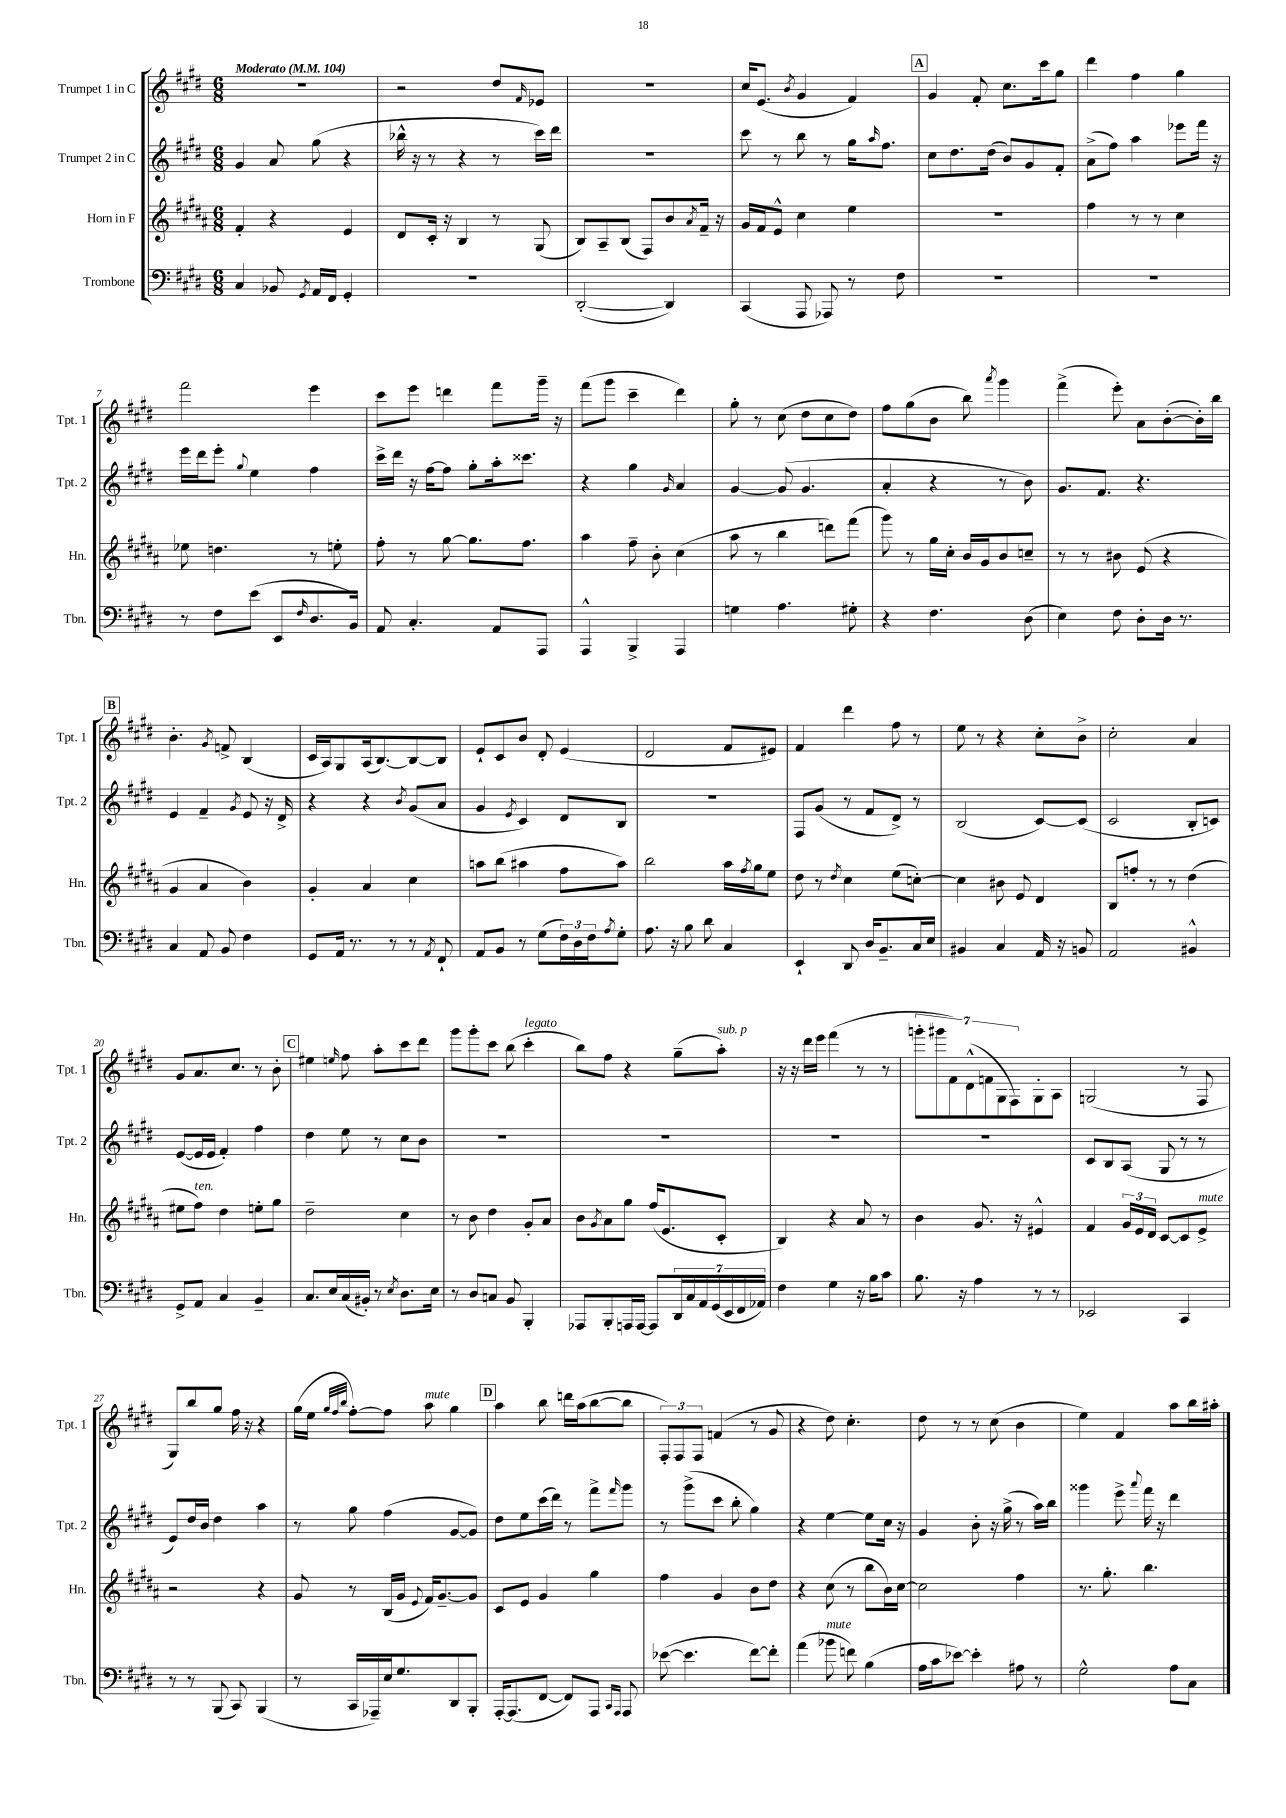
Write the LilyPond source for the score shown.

<<
\new StaffGroup <<
\new Staff = "s0" \with { instrumentName = "Trumpet 1 in C" shortInstrumentName = "Tpt. 1" } {
    \clef treble \key e \major \numericTimeSignature \time 6/8 \tempo "Moderato" 4 = 104
    R2. |
    r2 dis''8 \grace { fis'16 } ees'8 |
    R2. |
    cis''16 e'8.( \acciaccatura { b'8 } gis'4 fis'4) |
    \mark \markup { \box "A" } gis'4 fis'8-. cis''8. cis'''16 gis''8 |
    dis'''4 fis''4 gis''4 |
    fis'''2 e'''4 |
    cis'''8 e'''8 d'''4 fis'''8 gis'''16-- r16 |
    fis'''8( gis'''8 cis'''4-- dis'''4) |
    gis''8-. r8 cis''8( dis''8 cis''8 dis''8) |
    fis''8 gis''8( b'8 b''8) \acciaccatura { a'''8 } gis'''4 |
    fis'''4->( e'''8-.) a'8 b'8~-.( b'16-.) b''16 |
    \mark \markup { \box "B" } b'4.-. \acciaccatura { gis'8 } f'8-> b4( |
    cis'16 a16) gis8 a16( b8.~) b8~ b8 |
    e'8-! cis'8 b'8 dis'8-. e'4( |
    dis'2 fis'8 eis'8) |
    fis'4 dis'''4 fis''8 r8 |
    e''8 r8 r4 cis''8-. b'8-> |
    cis''2-. a'4 |
    gis'8 a'8. cis''8. r8 b'8-. |
    \mark \markup { \box "C" } eis''4 \grace { e''16 } fis''8 a''8-. cis'''8 dis'''8 |
    gis'''8 gis'''8-. cis'''8 b''8( cis'''4-.^\markup { \italic "legato" } |
    b''8) fis''8 r4 gis''8--( a''8-.^\markup { \italic "sub. p" }) |
    r16 r16 dis'''16 e'''16 fis'''4( r8 r8 |
    \tuplet 7/4 { g'''8-. gis'''8 fis'8) dis'8-^( f'8 gis8 fis8) } gis8-. a8 |
    g2( r8 fis8 |
    gis8) b''8 gis''8 fis''16 r16 r4 |
    gis''16( e''16 \grace { gis''32 fis''32 b''32 } fis''8~-.) fis''8 a''8^\markup { \italic "mute" } gis''4 |
    \mark \markup { \box "D" } a''4 b''8 d'''16 a''16( b''8~ b''8 |
    \tuplet 3/2 { fis8-.) fis8 fis8 } f'4( r8 gis'8 |
    r4 dis''8) cis''4.-. |
    dis''8 r8 r8 cis''8( b'4 |
    e''4) fis'4 a''8 b''16 ais''16-. \bar "|." |
}
\new Staff = "s1" \with { instrumentName = "Trumpet 2 in C" shortInstrumentName = "Tpt. 2" } {
    \clef treble \key e \major \numericTimeSignature \time 6/8
    gis'4 a'8 gis''8( r4 |
    bes''16-^ r16 r8 r4 r8 cis'''16) dis'''16 |
    R2. |
    cis'''8 r8 b''8 r8 gis''16 \grace { a''16 } fis''8. |
    \mark \markup { \box "A" } cis''8 dis''8. dis''16( b'8) gis'8 fis'8-. |
    a'8->( fis''8) a''4 ees'''8 fis'''16 r16 |
    e'''16 dis'''16 e'''8-. \appoggiatura { gis''8 } e''4 fis''4 |
    cis'''16-> dis'''16 r16 fis''16~ fis''8 gis''8-. a''16-. cisis'''8. |
    r4 gis''4 \grace { gis'16 } a'4 |
    gis'4~ gis'8( gis'4. |
    a'4-. r4 r8 b'8) |
    gis'8. fis'8. r4. |
    \mark \markup { \box "B" } e'4 fis'4-- \acciaccatura { gis'8 } e'8 r16 dis'16-> |
    r4 r4 \acciaccatura { b'8 } gis'8( a'8 |
    gis'4 \acciaccatura { e'8 } cis'4) dis'8 b8 |
    R2. |
    fis8 gis'8( r8 fis'8 dis'8->) r8 |
    b2( cis'8~) cis'8( |
    cis'2 b8-. c'8) |
    e'8~( e'16 e'16 fis'4-.) fis''4 |
    \mark \markup { \box "C" } dis''4 e''8 r8 cis''8 b'8 |
    R2. |
    R2. |
    R2. |
    R2. |
    cis'8 b8 a8( gis8 r8 r8 |
    e'8) dis''16 b'16 dis''4 a''4 |
    r8 gis''8 fis''4( gis'8~ gis'8) |
    \mark \markup { \box "D" } dis''8 e''8 cis'''16( dis'''16) r8 fis'''8-> \grace { fis'''16 } gis'''8 |
    r8 gis'''8->( cis'''8 b''8-. gis''4) |
    r4 e''4~ e''8 cis''16 r16 |
    gis'4 b'8-. r16 gis''16->( r8 a''16) b''16 |
    gisis'''4 e'''8-> \appoggiatura { a'''8 } fis'''16 r16 dis'''4 \bar "|." |
}
\new Staff = "s2" \with { instrumentName = "Horn in F" shortInstrumentName = "Hn." } {
    \clef treble \key b \major \numericTimeSignature \time 6/8
    fis'4-. r4 e'4 |
    dis'8 cis'16-. r16 b4 r8 gis8( |
    b8) ais8-- b8( fis8) b'8 \acciaccatura { ais'8 } fis'16-- r16 |
    gis'16 fis'16 e'8-^ cis''4 e''4 |
    \mark \markup { \box "A" } R2. |
    fis''4 r8 r8 cis''4 |
    ees''8 d''4. r8 e''8-. |
    fis''8-. r8 gis''8~ gis''8. fis''8. |
    ais''4 fis''8-- b'8-. cis''4( |
    ais''8 r8 b''4 d'''8) fis'''8( |
    gis'''8) r8 gis''16 cis''16-. b'16 gis'16 b'8 c''8-- |
    r8 r8 bis'8 e'8( r4 |
    \mark \markup { \box "B" } gis'4 ais'4 b'4) |
    gis'4-. ais'4 cis''4 |
    a''8 b''8( ais''4 fis''8 ais''8) |
    b''2 ais''16 \acciaccatura { fis''8 } gis''16 e''8 |
    dis''8 r8 \acciaccatura { dis''8 } cis''4 e''8( c''8~-.) |
    c''4 bis'8 e'8 dis'4 |
    b8 f''8-. r8 r8 dis''4( |
    eis''8 fis''8^\markup { \italic "ten." }) dis''4 e''8-. gis''8 |
    \mark \markup { \box "C" } dis''2-- cis''4 |
    r8 b'8 dis''4 gis'8-. ais'8 |
    b'8 \acciaccatura { gis'8 } ais'8 gis''8 fis''16( e'8. cis'8-. |
    b4) r4 ais'8 r8 |
    b'4 gis'8. r16 eis'4-^ |
    fis'4 \tuplet 3/2 { gis'16 e'16 dis'16 } cis'8~ cis'8 e'8->^\markup { \italic "mute" } |
    r2 r4 |
    gis'8 r8 b16( gis'16 \appoggiatura { e'8 } fis'16) gis'8.~-- gis'8 |
    \mark \markup { \box "D" } cis'8 e'8 gis'4 gis''4 |
    fis''4 gis'4 b'8 dis''8 |
    r4 cis''8( r8 b''8 b'16) cis''16~ |
    cis''2 fis''4 |
    r8. gis''8.-. b''4. \bar "|." |
}
\new Staff = "s3" \with { instrumentName = "Trombone" shortInstrumentName = "Tbn." } {
    \clef bass \key e \major \numericTimeSignature \time 6/8
    cis4 bes,8 \acciaccatura { gis,8 } a,16 fis,16 gis,4-. |
    R2. |
    dis,2~-.( dis,4) |
    cis,4( a,,8 aes,,8) r8 fis8 |
    \mark \markup { \box "A" } R2. |
    R2. |
    r8 fis8 e'8( e,8 \grace { fis16 } dis8. b,16) |
    a,8 cis4.-. a,8 a,,8 |
    a,,4-^ b,,4-> a,,4 |
    g4 a4. gis8-. |
    r4 fis4. dis8( |
    e4) fis8 dis8-. dis16 r8. |
    \mark \markup { \box "B" } cis4 a,8 b,8 fis4 |
    gis,8 a,16 r8. r8 r8 \acciaccatura { a,8 } fis,8-! |
    a,8 b,8 r8 gis8( \tuplet 3/2 { fis16) dis16 fis16 } \acciaccatura { a8 } gis8-. |
    a8. r16 b8 dis'8 cis4 |
    e,4-! dis,8 dis16 b,8.-- cis16 e16 |
    bis,4 cis4 a,16 r16 b,8 |
    a,2 bis,4-^ |
    gis,8-> a,8 cis4 b,4-- |
    \mark \markup { \box "C" } cis8. e16 cis16( bis,16-.) r8 \acciaccatura { e8 } dis8. e16 |
    r8 dis8 c8 b,8 b,,4-. |
    aes,,8 b,,8-. a,,16 a,,16~ a,,8 \tuplet 7/4 { dis,16 cis16 a,16 gis,16( e,16 fis,16 aes,16) } |
    fis4 gis4 r16 b16 cis'8 |
    b8. r16 a4 r8 r8 |
    ees,2 cis,4 |
    r8 r8 b,,8( cis,8) b,,4( |
    r8 cis,16 aes,,16--) e16 gis8. dis,8 b,,8-. |
    \mark \markup { \box "D" } a,,16~-. a,,8.( fis,8~ fis,8) a,,8 \grace { cis,16 a,,16 } a,,8 |
    ees'8~( ees'4. fis'8~) fis'8-. |
    a'4( bes'8^\markup { \italic "mute" } f'8) b4( |
    a16 cis'16 ees'8~) ees'4-. ais8 r8 |
    gis2-^ a8 cis8 \bar "|." |
}
>>
>>
